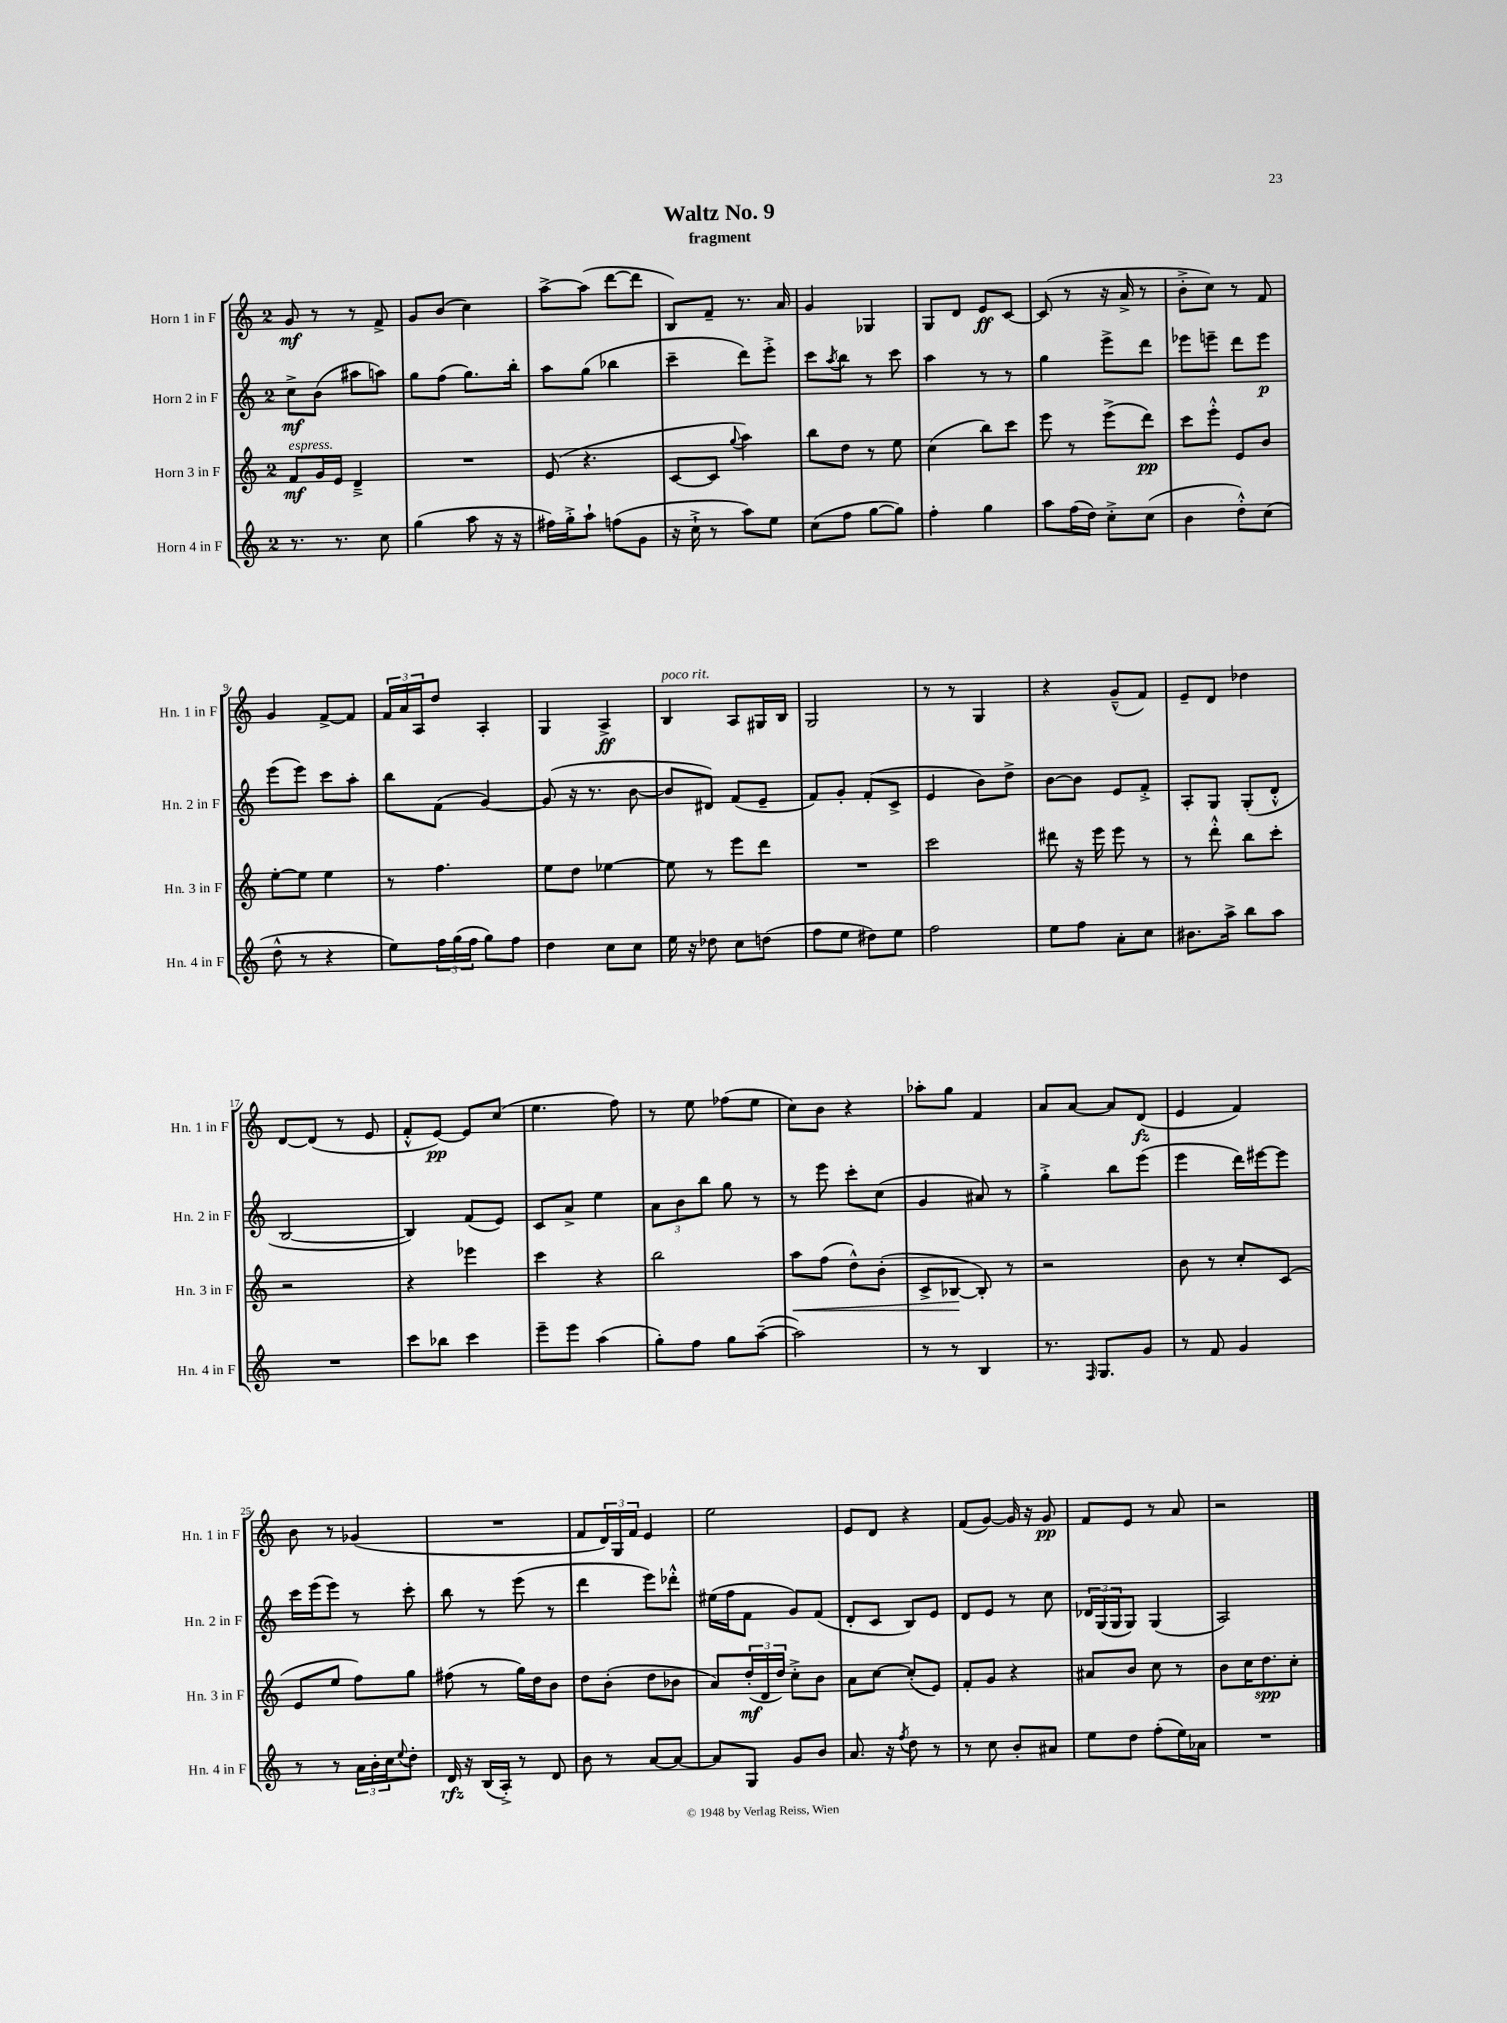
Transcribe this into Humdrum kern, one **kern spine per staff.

**kern	**dynam	**kern	**dynam	**kern	**dynam	**kern	**dynam
*part4	*part4	*part3	*part3	*part2	*part2	*part1	*part1
*staff4	*staff4	*staff3	*staff3	*staff2	*staff2	*staff1	*staff1
*I"Horn 4 in F	*	*I"Horn 3 in F	*	*I"Horn 2 in F	*	*I"Horn 1 in F	*
*I'Hn. 4 in F	*	*I'Hn. 3 in F	*	*I'Hn. 2 in F	*	*I'Hn. 1 in F	*
*clefG2	*	*clefG2	*	*clefG2	*	*clefG2	*
*k[]	*	*k[]	*	*k[]	*	*k[]	*
*M2/4	*	*M2/4	*	*M2/4	*	*M2/4	*
=1	=1	=1	=1	=1	=1	=1	=1
!	!	!LO:TX:a:i:t=espress.	!	!	!	!	!
8.r	.	8f/L	mf	8cc^\L	mf	8g/	mf
.	.	16g/L	.	(8b\J	.	8r	.
8.r	.	16e/JJ	.	.	.	.	.
.	.	4d~^/	.	8aa#X\L	.	8r	.
8cc\	.	.	.	8aan\J)	.	8f^/	.
=2	=2	=2	=2	=2	=2	=2	=2
(4gg\	.	2r	.	8gg\L	.	8g/L	.
.	.	.	.	(8ff\J	.	(8b/J	.
8aa\	.	.	.	8.gg\L)	.	4cc\)	.
16r	.	.	.	.	.	.	.
16r	.	.	.	16bb'\Jk	.	.	.
=3	=3	=3	=3	=3	=3	=3	=3
16ff#X\LL)	.	(8e/	.	8aa\L	.	[8aa^\L	.
16gg'^\J	.	.	.	.	.	.	.
8aa`\J	.	4.r	.	(8gg\J	.	(8aa\J]	.
(8ffn\L	.	.	.	4bb-X\	.	[8ddd\L	.
8g\J	.	.	.	.	.	8ddd\J]	.
=4	=4	=4	=4	=4	=4	=4	=4
16r	.	[8c/L	.	4ccc~\	.	8B/L)	.
16cc`^\	.	.	.	.	.	.	.
8r	.	8c/J]	.	.	.	8f~/J	.
.	.	8qqgg/	.	.	.	.	.
8aa\L)	.	4aa\)	.	8ddd\L)	.	8.r	.
8ee\J	.	.	.	8eee'^\J	.	.	.
.	.	.	.	.	.	16a/	.
=5	=5	=5	=5	=5	=5	=5	=5
(8cc\L	.	8bb\L	.	8ccc\L	.	4g/	.
.	.	.	.	8qaa/	.	.	.
8ff\J	.	8dd\J	.	8bb\J	.	.	.
[8gg\L	.	8r	.	8r	.	4G-X/	.
8gg\J])	.	8ee\	.	8ccc\	.	.	.
=6	=6	=6	=6	=6	=6	=6	=6
4ff'\	.	(4cc\	.	4aa\	.	8G/L	.
.	.	.	.	.	.	8d/J	.
4gg\	.	8bb\L)	.	8r	.	8e/L	ff
.	.	8ccc\J	.	8r	.	[8c/J	.
=7	=7	=7	=7	=7	=7	=7	=7
8aa\L	.	8eee\	.	4gg\	.	(8c/]	.
(16ff\L	.	8r	.	.	.	8r	.
16dd\JJ)	.	.	.	.	.	.	.
8cc'^\L	.	(8eee^\L	.	8eee^\L	.	16r	.
.	.	.	.	.	.	16a^/	.
(8cc\J	.	8ddd\J)	pp	8ddd\J	.	8r	.
=8	=8	=8	=8	=8	=8	=8	=8
4b\	.	8ccc\L	.	8eee-X\L	.	8b'^\L	.
.	.	8eee'^^\J	.	8eeen~\J	.	8cc\J)	.
8dd'^^\L)	.	8e/L	.	8ddd\L	.	8r	.
(8cc\J	.	8b/J	.	8eee\J	p	8f/	.
!!LO:LB:g=z
=9	=9	=9	=9	=9	=9	=9	=9
8dd^^\	.	[8ee'\L	.	(8eee\L	.	4g/	.
8r	.	8ee\J]	.	8eee\J)	.	.	.
4r	.	4ee\	.	8ccc\L	.	[8f^/L	.
.	.	.	.	8aa'\J	.	8f/J]	.
=10	=10	=10	=10	=10	=10	=10	=10
8ee\L)	.	8r	.	8bb\L	.	24f/LL	.
.	.	.	.	.	.	24a/	.
.	.	.	.	.	.	24A/J	.
24ff\L	.	4.ff\	.	(8f\J	.	8dd/J	.
(24gg\	.	.	.	.	.	.	.
24ff\JJ	.	.	.	.	.	.	.
8gg\L)	.	.	.	[4g/)	.	4A'/	.
8ff\J	.	.	.	.	.	.	.
=11	=11	=11	=11	=11	=11	=11	=11
4dd\	.	8ee\L	.	(8g/]	.	4G/	.
.	.	8dd\J	.	16r	.	.	.
.	.	.	.	8.r	.	.	.
8cc\L	.	[4ee-X\	.	.	.	4A^/	ff
8cc\J	.	.	.	[8b\	.	.	.
=12	=12	=12	=12	=12	=12	=12	=12
!	!	!	!	!	!	!LO:TX:a:i:t=poco rit.	!
16ee\	.	8ee-\]	.	8b/L]	.	4B/	.
16r	.	.	.	.	.	.	.
8dd-X\	.	8r	.	8d#X/J)	.	.	.
8cc\L	.	8eee\L	.	(8f/L	.	8A/L	.
(8ddn\J	.	8ddd\J	.	8e~/J	.	16G#X/L	.
.	.	.	.	.	.	16B/JJ	.
=13	=13	=13	=13	=13	=13	=13	=13
8ff\L	.	2r	.	8f/L)	.	2G/	.
8ee\J	.	.	.	8g'/J	.	.	.
8dd#X\L)	.	.	.	(8f'/L	.	.	.
8ee\J	.	.	.	8c^/J	.	.	.
=14	=14	=14	=14	=14	=14	=14	=14
2ff\	.	2ccc\	.	4e/	.	8r	.
.	.	.	.	.	.	8r	.
.	.	.	.	8b\L)	.	4G/	.
.	.	.	.	8dd^\J	.	.	.
=15	=15	=15	=15	=15	=15	=15	=15
8ee\L	.	8ddd#X\	.	[8b\L	.	4r	.
8ff\J	.	16r	.	8b\J]	.	.	.
.	.	16eee\	.	.	.	.	.
8a'\L	.	8eee\	.	8e/L	.	(8g~^^/L	.
8cc\J	.	8r	.	8f'^/J	.	8f/J)	.
=16	=16	=16	=16	=16	=16	=16	=16
8.b#X\L	.	8r	.	8A'/L	.	8e~/L	.
.	.	8ddd'^^\	.	8G/J	.	8d/J	.
16aa^\Jk	.	.	.	.	.	.	.
8bb\L	.	8bb\L	.	(8G'/L	.	4dd-X\	.
8aa\J	.	8ccc'\J	.	8d'^^/J	.	.	.
!!LO:LB:g=z
=17	=17	=17	=17	=17	=17	=17	=17
2r	.	2r	.	[2B/	.	[8d/L	.
.	.	.	.	.	.	(8d/J]	.
.	.	.	.	.	.	8r	.
.	.	.	.	.	.	8e/	.
=18	=18	=18	=18	=18	=18	=18	=18
8ccc\L	.	4r	.	4B/])	.	8f'^^/L	.
8bb-X\J	.	.	.	.	.	[8e/J)	pp
4ccc\	.	4eee-X\	.	(8f/L	.	8e/L]	.
.	.	.	.	8e/J)	.	(8cc/J	.
=19	=19	=19	=19	=19	=19	=19	=19
8eee~\L	.	4ccc\	.	8c/L	.	4.ee\	.
8eee\J	.	.	.	8a^/J	.	.	.
(4aa\	.	4r	.	4ee\	.	.	.
.	.	.	.	.	.	8ff\)	.
=20	=20	=20	=20	=20	=20	=20	=20
8gg'\L)	.	2bb\	.	12a\L	.	8r	.
.	.	.	.	12b\	.	.	.
8ff\J	.	.	.	.	.	8ee\	.
.	.	.	.	12bb\J	.	.	.
8gg\L	.	.	.	8gg\	.	(8ff-X\L	.
([8aa~\J	.	.	.	8r	.	8ee\J	.
=21	=21	=21	=21	=21	=21	=21	=21
!	!	!	!LO:HP:b	!	!	!	!
2aa\])	.	8aa\L	<	8r	.	8cc\L)	.
.	.	(8ff\J	.	8eee\	.	8b\J	.
.	.	8dd^^\L)	.	8ccc'\L	.	4r	.
.	.	(8b'\J	.	(8cc\J	.	.	.
=22	=22	=22	=22	=22	=22	=22	=22
8r	.	8c^/L	.	4g/	.	8aa-X'\L	.
8r	.	[8B-X/J	.	.	.	8gg\J	.
4B/	.	8B-'/])	[	8a#X/)	.	4f/	.
.	.	8r	.	8r	.	.	.
=23	=23	=23	=23	=23	=23	=23	=23
8.r	.	2r	.	4gg'^\	.	8a/L	.
.	.	.	.	.	.	[8a/J	.
16qqF/	.	.	.	.	.	.	.
8.G/L	.	.	.	.	.	.	.
.	.	.	.	8bb\L	.	8a/L]	.
8g/J	.	.	.	(8eee\J	.	(8d/J	fz
=24	=24	=24	=24	=24	=24	=24	=24
8r	.	8b\	.	4eee\	.	4e/	.
8f/	.	8r	.	.	.	.	.
4g/	.	8cc'/L	.	16ddd\LL)	.	4f/)	.
.	.	.	.	[16eee#X\J	.	.	.
.	.	(8c/J	.	8eee#\J]	.	.	.
!!LO:LB:g=z
=25	=25	=25	=25	=25	=25	=25	=25
8r	.	8e/L	.	16ccc\LL	.	8b\	.
.	.	.	.	(16eee\J	.	.	.
8r	.	8ee/J	.	8eee\J)	.	8r	.
24a\LL	.	8ff\L)	.	8r	.	(4g-X/	.
24b'\	.	.	.	.	.	.	.
24cc\J	.	.	.	.	.	.	.
8qqee/	.	.	.	.	.	.	.
8dd'\J	.	8gg\J	.	8ccc'\	.	.	.
=26	=26	=26	=26	=26	=26	=26	=26
16d/	rfz	(8ff#X\	.	8bb\	.	2r	.
16r	.	.	.	.	.	.	.
(16B/LL	.	8r	.	8r	.	.	.
16A'^/JJ)	.	.	.	.	.	.	.
8r	.	16gg\LL)	.	(8eee\	.	.	.
.	.	16dd\J	.	.	.	.	.
8d/	.	8b\J	.	8r	.	.	.
=27	=27	=27	=27	=27	=27	=27	=27
8b\	.	8dd\L	.	4ddd\	.	8f/L	.
8r	.	(8b'\J	.	.	.	24d/L)	.
.	.	.	.	.	.	24G/	.
.	.	.	.	.	.	24f/JJ	.
[8a/L	.	8dd\L	.	8eee\L)	.	4e/	.
8a/J_	.	8b-X\J	.	8ddd-X'^^\J	.	.	.
=28	=28	=28	=28	=28	=28	=28	=28
8a/L]	.	8a/L)	.	(16ee#X\LL	.	2ee\	.
.	.	.	.	16ff\J	.	.	.
8G/J	.	(24dd'/L	mf	8f\J	.	.	.
.	.	24d/	.	.	.	.	.
.	.	24dd/JJ)	.	.	.	.	.
8g/L	.	8cc'^\L	.	8g/L)	.	.	.
8b/J	.	8b\J	.	(8f/J	.	.	.
=29	=29	=29	=29	=29	=29	=29	=29
8.a/	.	8a\L	.	8d'/L	.	8e/L	.
.	.	[8cc\J	.	8c/J	.	8d/J	.
16r	.	.	.	.	.	.	.
8qff/	.	.	.	.	.	.	.
8dd\	.	(8cc'/L]	.	8B/L)	.	4r	.
8r	.	8e/J)	.	8e/J	.	.	.
=30	=30	=30	=30	=30	=30	=30	=30
8r	.	8f'/L	.	8d/L	.	(8f/L	.
8cc\	.	8g/J	.	8e/J	.	[8g/J)	.
8b'/L	.	4r	.	8r	.	16g/]	.
.	.	.	.	.	.	16r	.
8a#X/J	.	.	.	8cc\	.	8g/	pp
=31	=31	=31	=31	=31	=31	=31	=31
8ee\L	.	8a#X/L	.	24d-X/LL	.	8f/L	.
.	.	.	.	(24G/	.	.	.
.	.	.	.	24G/J	.	.	.
8dd\J	.	8b/J	.	8G/J)	.	8e/J	.
(8ff'\L	.	8cc\	.	(4G/	.	8r	.
16ee\L)	.	8r	.	.	.	8a/	.
16a-X\JJ	.	.	.	.	.	.	.
=32	=32	=32	=32	=32	=32	=32	=32
2r	.	8b\L	.	2A/)	.	2r	.
.	.	16cc\K	.	.	.	.	.
.	.	8.dd\	spp	.	.	.	.
.	.	8cc'\J	.	.	.	.	.
==	==	==	==	==	==	==	==
*-	*-	*-	*-	*-	*-	*-	*-
